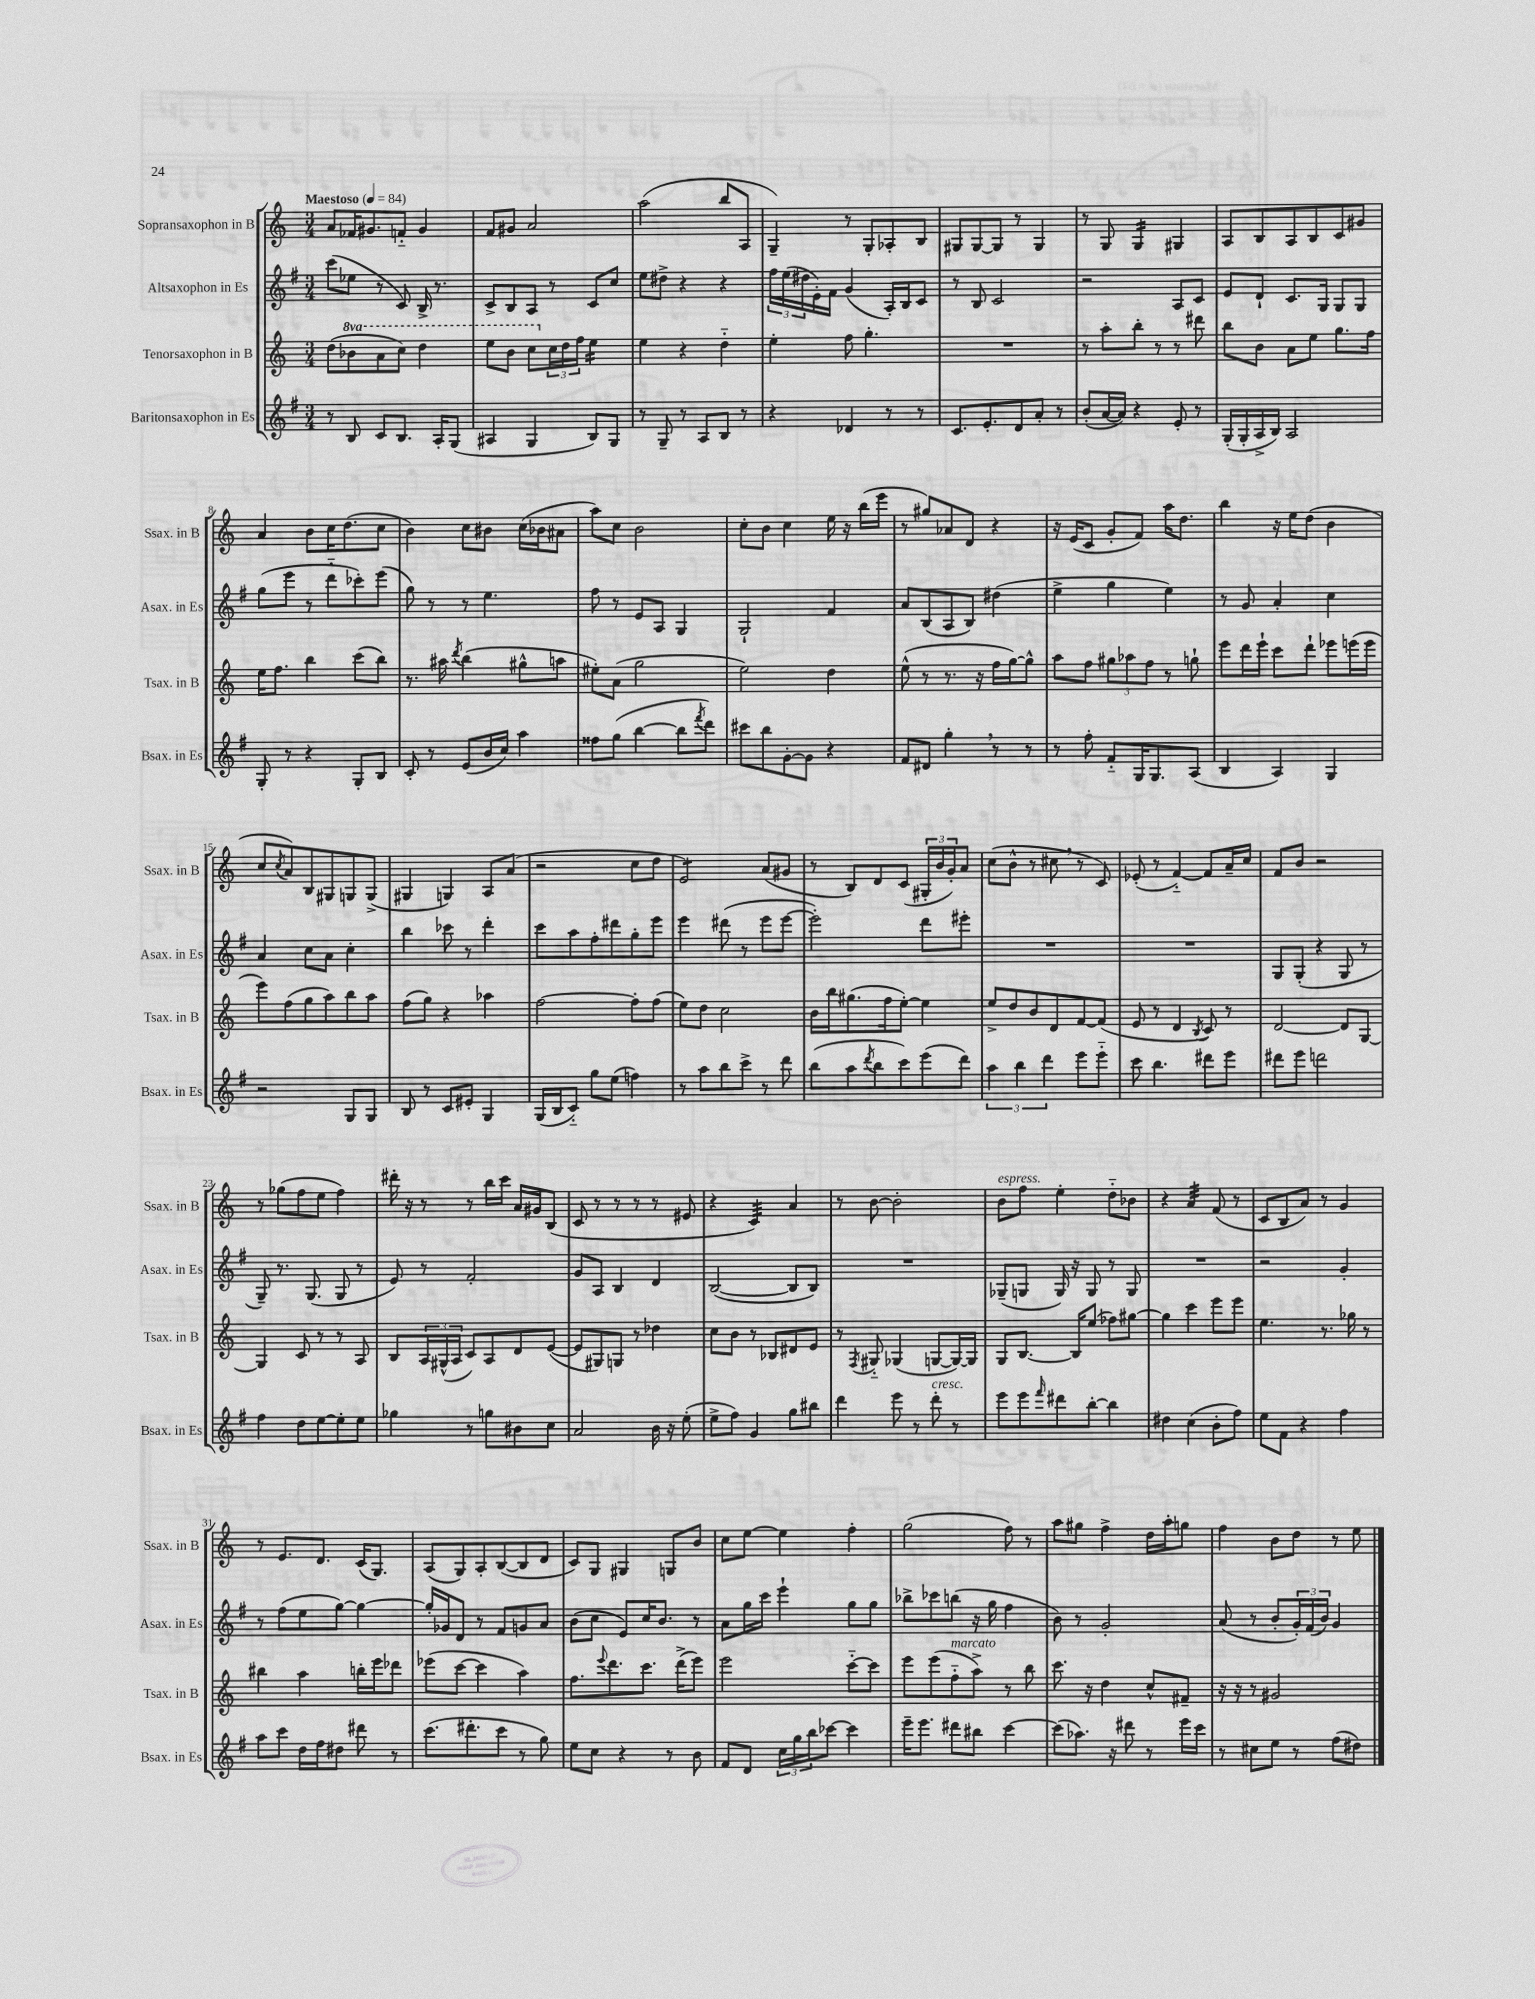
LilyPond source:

<<
\new StaffGroup <<
\new Staff = "s0" \with { instrumentName = "Sopransaxophon in B" shortInstrumentName = "Ssax. in B" } {
    \clef treble \key c \major \numericTimeSignature \time 3/4 \tempo "Maestoso" 4 = 84
    a'8 fes'16 gis'8. f'8-_ gis'4 |
    f'8 gis'8 a'2 |
    a''2( b''8 a8 |
    g4--) r8 g8-. aes8-. b8 |
    gis8 gis8~ gis8 r8 gis4 |
    r8 g8 g4:16 gis4 |
    a8 b8 a8 b8 c'8 gis'8 |
    a'4 b'8 c''16 d''8.( c''8 |
    b'4) c''8 bis'8 c''16( bes'16 ais'8 |
    a''8) c''8 b'2 |
    c''8-. b'8 c''4 e''16 r16 b''16( e'''16 |
    r8 gis''8) aes'8 d'8 r4 |
    r16 e'16( c'8 g'8-. f'8) a''16 d''8. |
    b''4 r16 e''16 d''8( b'4 |
    c''8 \acciaccatura { c''8 } a'8) b8 gis8 g8 g8->( |
    gis4 g4) a8 a'8( |
    r2 c''8 d''8 |
    e'2:8) a'8( gis'8 |
    r8 b8) d'8 c'8( \tuplet 3/2 { gis16-. b'16 g'16-.) } a'8 |
    c''8( b'8-^ r8 cis''8 \breathe r8 c'8) |
    ees'8-.( r8 f'4~-_) f'8 a'16-- c''16 |
    f'8 b'8 r2 |
    r8 ges''8( f''8 e''8 f''4) |
    dis'''16-. r16 r8 r8 b''16 c'''16 a'16 gis'16 b8( |
    c'8 r8 r8 r8 r8 eis'8 |
    r4 c'4:32) a'4 |
    r8 b'8~ b'2-. |
    b'8^\markup { \italic "espress." } f''8 e''4-. d''8-_ bes'8 |
    r4 a'4:32 f'8( r8 |
    c'8 b8 a'8) r8 g'4 |
    r8 e'8. d'8. c'16( g8.) |
    a8( g8) a8-. b8~( b8 d'8 |
    c'8) g8 gis4 g8 b'8 |
    c''8 e''8~ e''4 f''4-. |
    g''2( f''8) r8 |
    a''8 gis''8 f''4-> d''16 a''16-. g''8 |
    f''4 b'8 d''8 r8 e''8 \bar "|." |
}
\new Staff = "s1" \with { instrumentName = "Altsaxophon in Es" shortInstrumentName = "Asax. in Es" } {
    \clef treble \key g \major \numericTimeSignature \time 3/4
    c'''8( ees''8 r8 c'8) b16-> r8. |
    c'8-> b8 a8 r8 c'8 c''8 |
    e''8 dis''8-> r4 r4 |
    \tuplet 3/2 { fis''16 e''16( dis''16 } e'16-.) fis'16 g'4( a16-.) b16 c'8 |
    r8 b8 c'2 |
    r2 a8 c'8 |
    e'8 d'8-! c'8. g16 g8 g8 |
    g''8( e'''8 r8 d'''8-_ ces'''8-.) e'''8( |
    g''8) r8 r8 e''4. |
    fis''8 r8 e'8 a8 g4 |
    g2-! fis'4 |
    a'8 b8( a8 b8) dis''4( |
    e''4-> g''4 e''4) |
    r8 g'8 a'4-. c''4 |
    a'4 c''8 a'8 c''4-. |
    b''4 ces'''8 r8 d'''4-. |
    c'''8 a''8 fis''8-. dis'''8 g''8-. e'''8 |
    e'''4 dis'''8( r8 e'''8 e'''8~ |
    e'''2-.) d'''8 eis'''8-. |
    R2. |
    R2. |
    g8 g8-.( r4 g8 r8 |
    g8--) r8. g8.( g8 r8 |
    e'8) r8 fis'2-. |
    g'8 a8 b4 d'4 |
    b2~( b8 b8) |
    R2. |
    ges8--( g8 g16) r16 g8 r8 g8 |
    R2. |
    r2 g'4-. |
    r8 fis''8( e''8 g''8~) g''4~ |
    g''16-. ges'16 d'8 r8 fis'8 g'8 a'8 |
    b'8( c''8 e'8) c''16 b'8. r8 |
    a'8 g''16 c'''16 e'''4-! g''8 g''8 |
    bes''8-> ces'''8 b''8( r16 g''16 fis''4 |
    b'8) r8 g'2-. |
    a'8( r8 b'8-. \tuplet 3/2 { g'16-.) fis'16( b'16) } g'4 \bar "|." |
}
\new Staff = "s2" \with { instrumentName = "Tenorsaxophon in B" shortInstrumentName = "Tsax. in B" } {
    \clef treble \key c \major \numericTimeSignature \time 3/4 \set Staff.ottavationMarkups = #ottavation-simple-ordinals
    d''8( \ottava #1 bes''8 a''8 c'''8) d'''4 |
    e'''8 b''8 c'''8 \ottava #0 \tuplet 3/2 { c''16 d''16 f''16 } e''4:16 |
    e''4 r4 d''4-_ |
    e''4-. f''8 g''4.-. |
    R2. |
    r8 a''8-. b''8-. r8 r8 dis'''8 |
    b''8 b'8 a'8 e''8 g''8. f''16 |
    e''16 f''8. b''4 c'''8( b''8) |
    r8. ais''16 \acciaccatura { d'''8 } b''4( gis''8-^ a''8 |
    eis''8-.) a'8( g''2 |
    e''2) d''4 |
    e''8-^( r8 r8. r16 f''16 g''16~) g''8-^ |
    a''8 f''8 \tuplet 3/2 { gis''8 aes''8 f''8 } r8 g''8-! |
    e'''8 d'''16 e'''16-! c'''8 d'''8-! ees'''8 e'''16( e'''16 |
    e'''8) f''8( g''8 a''8) b''8 a''8 |
    f''8( g''8) r4 aes''4 |
    f''2~ f''8-. f''8( |
    e''8) d''8 c''2 |
    b'16 b''16 gis''8.( f''16 e''8~-.) e''4 |
    e''8-> d''8 b'8 d'8 f'8~ f'8( |
    e'8 r8 d'4 \acciaccatura { b8 } c'8) r8 |
    d'2~ d'8 g8~ |
    g4 c'8 r8 r8 a8 |
    b8 \tuplet 3/2 { a16 gis16-^( a16 } c'8) a8 d'8 e'8~( |
    e'8 gis8) g8 r8 des''4 |
    c''8 b'8 r8 bes8 dis'8 e'8 |
    r8 \acciaccatura { f8 } gis8-_ ges4( g8~ g16~) g16 |
    g8 b8.~ b16 e''8( fes''8) gis''8~ |
    gis''4 c'''4 e'''8 e'''8 |
    e''4. r8. ges''16 r8 |
    bis''4 a''4 b''16-. e'''16 des'''8 |
    ees'''8( c'''8~ c'''4 a''4) |
    f''8. \appoggiatura { e'''8 } d'''8. c'''8. d'''16->( e'''8) |
    e'''2 c'''8~-_ c'''8 |
    e'''8 e'''8( f''8-_^\markup { \italic "marcato" } a''8->) r8 b''8 |
    c'''8. r16 d''4 c''8-^ fis'8-- |
    r16 r16 r8 gis'2 \bar "|." |
}
\new Staff = "s3" \with { instrumentName = "Baritonsaxophon in Es" shortInstrumentName = "Bsax. in Es" } {
    \clef treble \key g \major \numericTimeSignature \time 3/4
    r8 b8 c'8 b8. a16-. g8( |
    ais4 g4 b8) g8 |
    r8 g8-- r8 a8 b8 r8 |
    r4 des'4 r8 r8 |
    c'8. e'8.-. d'8 a'8-. r8 |
    b'8-.( a'16~ a'16) r4 e'8-. r8 |
    g16-.( g16-. a16-> b16) a2 |
    g8-. r8 r4 g8-. b8 |
    c'8-. r8 e'8( b'16 c''16) a''4 |
    fisis''8 g''8( b''4~ b''8 \acciaccatura { fis'''8 } d'''8) |
    cis'''8 b''8 g'8~-. g'8 r4 |
    fis'8 dis'8 g''4-. \breathe r8 r8 |
    r8 fis''8-. fis'8-_ g16 g8. a8( |
    b4 a4) g4 |
    r2 g8 g8 |
    b8 r8 c'8 eis'8-. g4 |
    g16( b16 c'8-_) g''8 e''8( f''4) |
    r8 a''8 b''8 c'''8-> r8 d'''8 |
    b''8( a''8 \acciaccatura { d'''8 } b''8 c'''8) e'''8( d'''8) |
    \tuplet 3/2 { a''4 b''4 d'''4 } e'''8 e'''8-_ |
    c'''8 b''4. dis'''8 e'''8 |
    dis'''8 e'''8 d'''2 |
    fis''4 d''8 e''8~ e''8-. e''8 |
    ges''4 r8 g''8 bis'8 c''8 |
    a'2 b'16 r16 e''8-.( |
    e''8-> fis''8) g'4 g''8 bis''8 |
    d'''4 e'''8 r8 d'''8-.^\markup { \italic "cresc." } r8 |
    e'''8 e'''8 \grace { fis'''16 } dis'''8 b''8~-. b''4 |
    dis''4 c''4( b'8-. fis''8) |
    e''8 fis'8 r4 fis''4 |
    a''8 c'''8 d''16 fis''16 dis''8 dis'''8 r8 |
    c'''8.( dis'''8.-. c'''8 r8 g''8) |
    e''8 c''8 r4 r8 b'8 |
    fis'8 d'8 \tuplet 3/2 { c''16 g''16 b''16 } ces'''8~ ces'''4 |
    e'''16-- e'''8. dis'''8 bis''8 c'''4~ |
    c'''8( aes''8.) r16 dis'''8 r8 e'''16 c'''16 |
    r8 cis''8 e''8 r8 fis''8( dis''8) \bar "|." |
}
>>
>>
